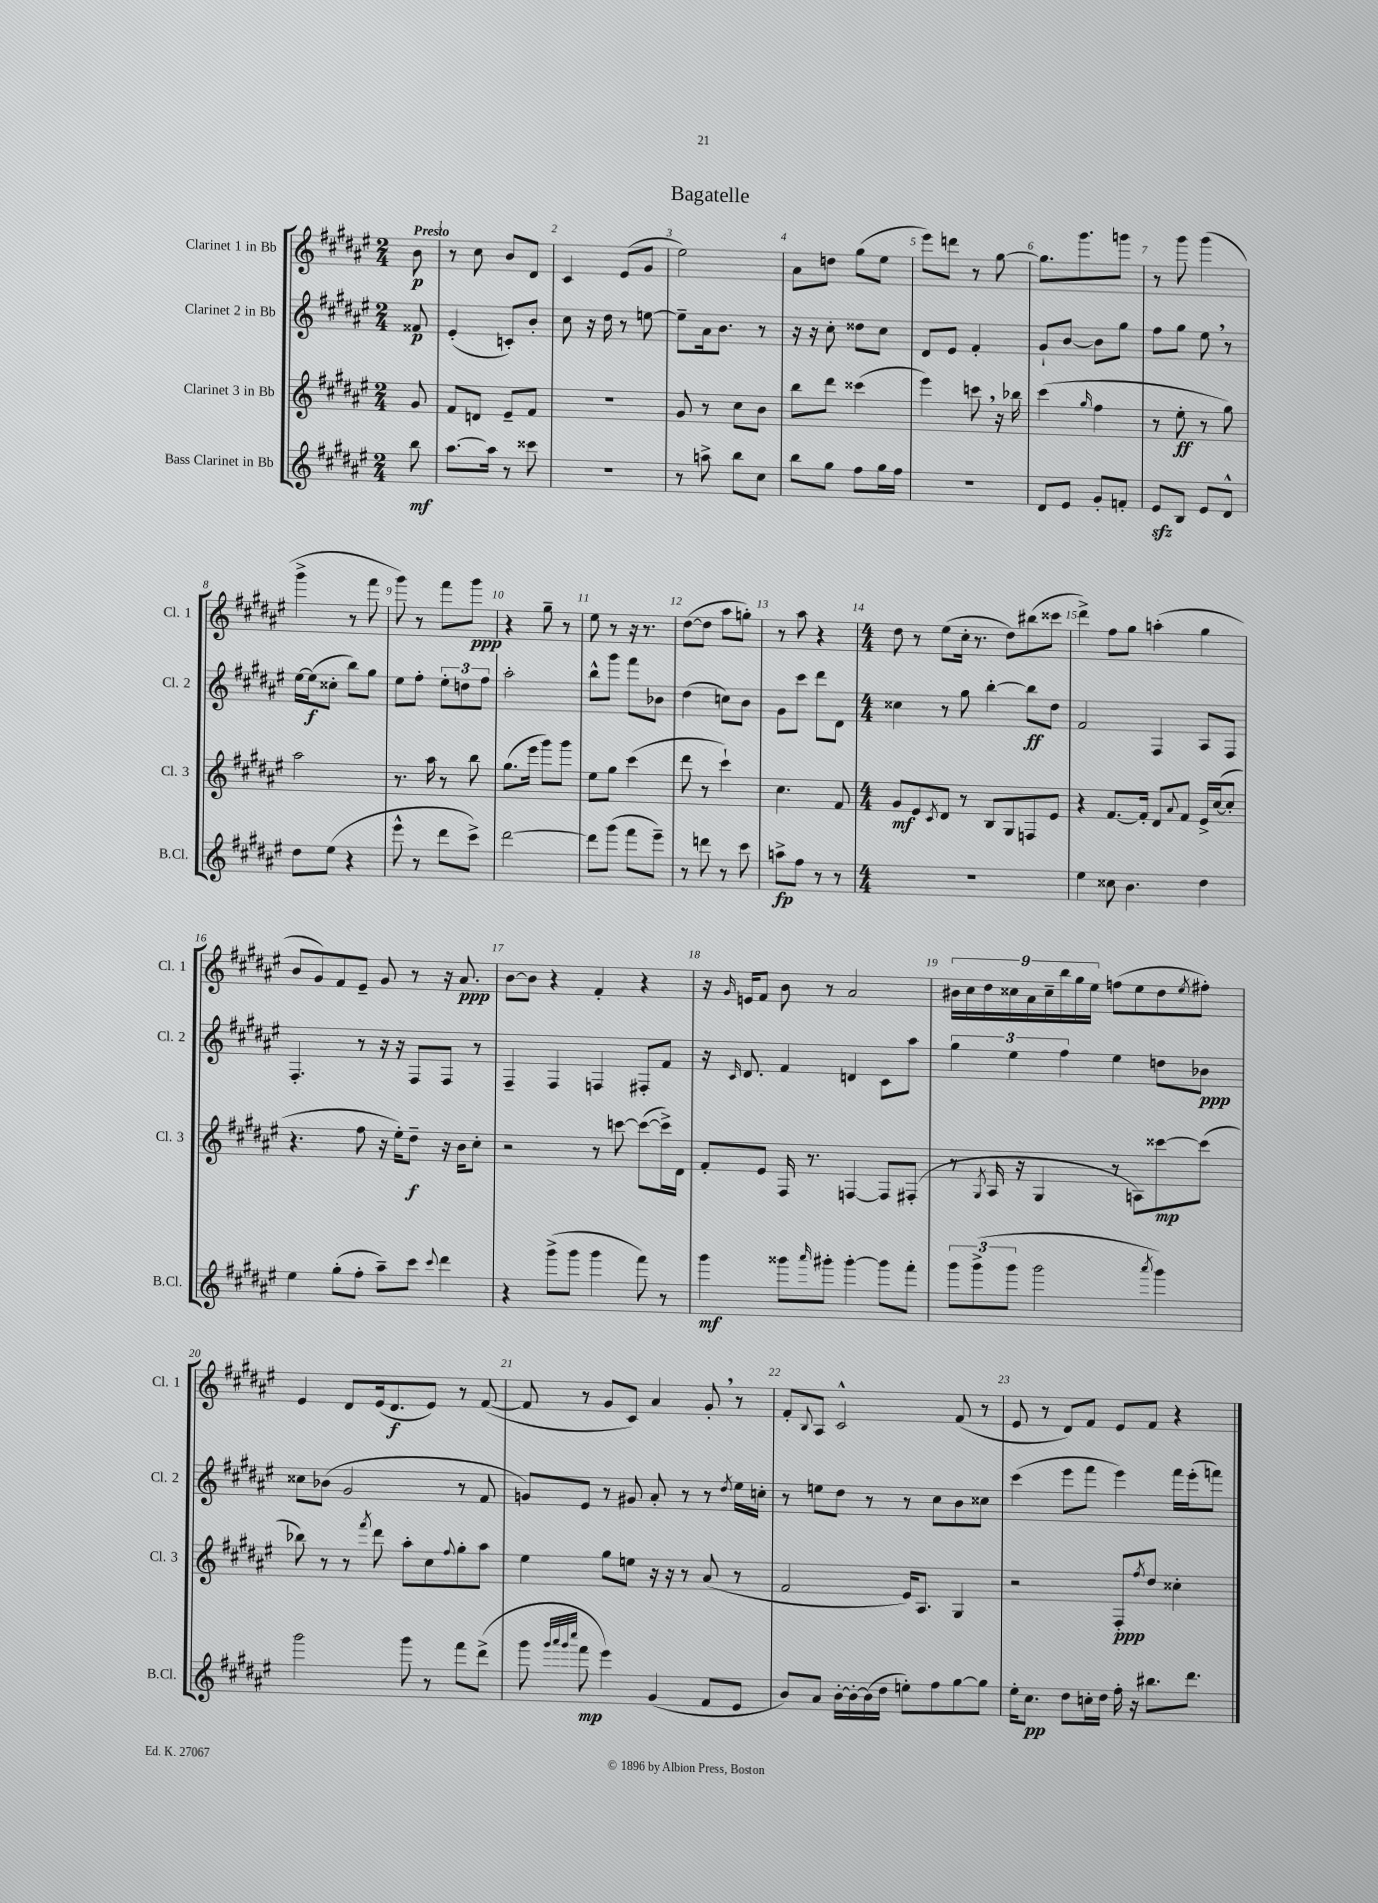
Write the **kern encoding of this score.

**kern	**kern	**kern	**kern
*staff4	*staff3	*staff2	*staff1
*clefG2	*clefG2	*clefG2	*clefG2
*k[f#c#g#d#a#e#]	*k[f#c#g#d#a#e#]	*k[f#c#g#d#a#e#]	*k[f#c#g#d#a#e#]
*M2/4	*M2/4	*M2/4	*M2/4
8bb	8g#	8f##	8b
=	=	=	=
[8.aa#	8f#	(4e#'	8r
.	8d	.	8cc#
16aa#]	.	.	.
8r	8e#~	8c')	8b
8ccc##	8f#	8b'	8d#
=	=	=	=
2r	2r	8cc#	4c#
.	.	16r	.
.	.	16dd#	.
.	.	8r	(8e#
.	.	[8ee	8g#
=	=	=	=
8r	8g#	8ee~]	2ee#)
8aa^	8r	16a#	.
.	.	8.b	.
8bb	8cc#	.	.
8cc#	8b	8r	.
=	=	=	=
8bb	8bb	16r	8a#
.	.	16r	.
8gg#	8ddd#	8cc#'	8dd
8ff#	(4ccc##	8dd##	(8gg#
16gg#	.	8cc#	8ee#
16ff#	.	.	.
=	=	=	=
2r	4eee#)	8d#	8eee#)
.	.	8e#	8ddd
.	8ccc	4f#'	8r
.	16r	.	[8gg#
.	16bb-	.	.
=	=	=	=
8d#	(4ccc#	8g#`	8.gg#]
8e#	.	[8b	.
.	.	.	8.ggg#
.	16qqgg#	.	.
8g#'	4ff#	8b]	.
8f'	.	8gg#	8ggg
=	=	=	=
8e#	8r	8ff#	8r
8B	8ee#'	8gg#	8ggg#
8e#	8r	8ee#	(4ggg#
8d#^^	8gg#)	8r	.
=	=	=	=
8dd#	2aa#	[16ee#	4ggg#^
.	.	(16ee#]	.
(8ee#	.	8cc##'	.
4r	.	8bb)	8r
.	.	8gg#	8fff#
=	=	=	=
8eee#^^	8.r	8ee#	8ggg#)
8r	.	8ff#'	8r
.	16aa#	.	.
8ddd#	8r	12ee#'	8fff#
.	.	12dd	.
8ccc#^)	8bb	.	8ggg#
.	.	12ff#	.
=	=	=	=
[2ddd#	(8.gg#	2aa#'	4r
.	16eee#	.	.
.	8ggg#)	.	8gg#~
.	8ggg#	.	8r
=	=	=	=
8ddd#]	8ee#	8bb^^	8ee#
(8ggg#	8gg#	8ggg#	8r
8fff#	(4ccc#	8fff#	16r
.	.	.	8.r
8eee#~)	.	8b-	.
=	=	=	=
8r	8ddd#	(4dd#	([8dd#
8ddd	8r	.	8dd#]
8r	4ccc#`)	8cc)	8aa#
8ccc#	.	8b	8gg')
=	=	=	=
8aa^	4.cc#	8g#	8r
8ff#	.	8ccc#	8aa#
8r	.	8ddd#	4r
8r	8f#	8d#	.
=	=	=	=
*M4/4	*M4/4	*M4/4	*M4/4
1r	8g#	4cc##	8dd#
.	8e#	.	8r
.	8qc#	.	.
.	8d#	8r	(8ee#
.	8r	8gg#	16cc#'
.	.	.	8.r
.	8B	[4bb'	.
.	8G#	.	8dd#)
.	8F	8bb]	(8bb#
.	8e#	8dd#	8ccc##
=	=	=	=
4ee#	4r	2f#	4ddd#^)
8cc##	[8.f#	.	8ff#
4.b	.	.	8gg#
.	16f#']	.	.
.	8d#	4F#	(4aa'
.	8qqa#	.	.
.	8f#	.	.
4dd#	16e#^	8A#	4gg#
.	([16cc#	.	.
.	8cc#']	8F#	.
=	=	=	=
4ee#	4.r	4.F#'	8b
.	.	.	8g#)
(8gg#'	.	.	8f#
8ff#'	8ff#	8r	8e#~
8aa#~)	16r	16r	8g#
.	16ee#')	16r	.
8ccc#	8dd#~	8F#	8r
8qqccc#	.	.	.
4ddd#	16r	8F#	16r
.	16b	.	8.a#
.	8cc#'	8r	.
=	=	=	=
4r	2r	4F#~	[8b
.	.	.	8b]
(8ggg#^	.	4F#	4r
8ggg#	.	.	.
4ggg#	8r	4F	4f#'
.	[8ccc	.	.
8fff#)	(8ccc_	8F#'	4r
8r	16ccc^])	8f#	.
.	16d#	.	.
=	=	=	=
4ggg#	8f#'	16r	16r
.	.	16qqc#	16qqg#
.	.	8.d#	16e
.	8e#	.	8f#
8ggg##	16F#	4f#	8b
.	8.r	.	.
16qqaaa#	.	.	.
8ggg#'	.	.	8r
[4ggg#'	[4F	4d	2a#
8ggg#]	8F]	8c#	.
8fff#'	(8F#'	8aa#	.
=	=	=	=
12ggg#	8r	6gg#	18b#
.	.	.	18cc#
(12ggg#^	.	.	.
.	.	.	18dd#
.	8qG#	.	.
.	16A#	.	.
12ggg#	.	6ee#	18cc##
.	16r	.	.
.	.	.	18a#
2ggg#	4G#	.	.
.	.	.	18cc##~
.	.	6ff#	18bb
.	.	.	18gg#
.	.	.	18ee#
.	8r	4ee#	(8ff
.	8A)	.	8ee#
8qaaa#	.	.	.
4ggg#)	[8ccc##	8dd	8dd#
.	.	.	8qee#
.	(8ccc##]	8b-	8ff#')
=	=	=	=
2ggg#	8bb-)	8cc##	4e#
.	8r	(8b-	.
.	8r	2g#	8d#
.	8qfff#	.	.
.	8ddd#	.	(16e#
.	.	.	8.d#
8ggg#	8aa#'	.	.
8r	8cc#	.	8e#)
.	8qqff#	.	.
8fff#	8gg#'	8r	8r
(8ddd#^	8aa#	8f#	([8f#
=	=	=	=
8ggg#	4ee#	8g)	8f#]
32qqggg#	.	.	.
32qqaaa#	.	.	.
32qqggg#	.	.	.
32qqcccc#	.	.	.
8fff#	.	8e#	8r
4eee#)	8gg#	8r	8g#
.	8ee	8g#	8c#)
(4g#	16r	8a#'	4a#
.	16r	.	.
.	8r	8r	.
8f#	(8a#	8r	8g#'
.	.	8qdd#	.
8e#	8r	16ee#	8r
.	.	16cc'	.
=	=	=	=
8b)	2f#	8r	8f#'
.	.	.	8qqB
8a#	.	8ee	8A#
[16b'	.	8dd#	2c#^^
16b'_	.	.	.
(16b]	.	8r	.
16dd#	.	.	.
8ee')	16e#)	8r	.
.	8.A#	.	.
8ff#	.	8cc#	.
[8gg#	4G#	8b	(8f#
8gg#]	.	8cc##	8r
=	=	=	=
16ee#'	2r	(4ccc#	8e#
8.cc#	.	.	.
.	.	.	8r
8dd#	.	8eee#	8d#)
16cc'	.	8fff#	8f#
16dd#	.	.	.
16ff#'	8F#'	4eee#)	8e#
16r	.	.	.
.	8qff#	.	.
8.bb#	8dd#	.	8f#
.	4cc##'	16fff#	4r
8.ddd#	.	(16eee#'	.
.	.	8fff)	.
==	==	==	==
*-	*-	*-	*-
